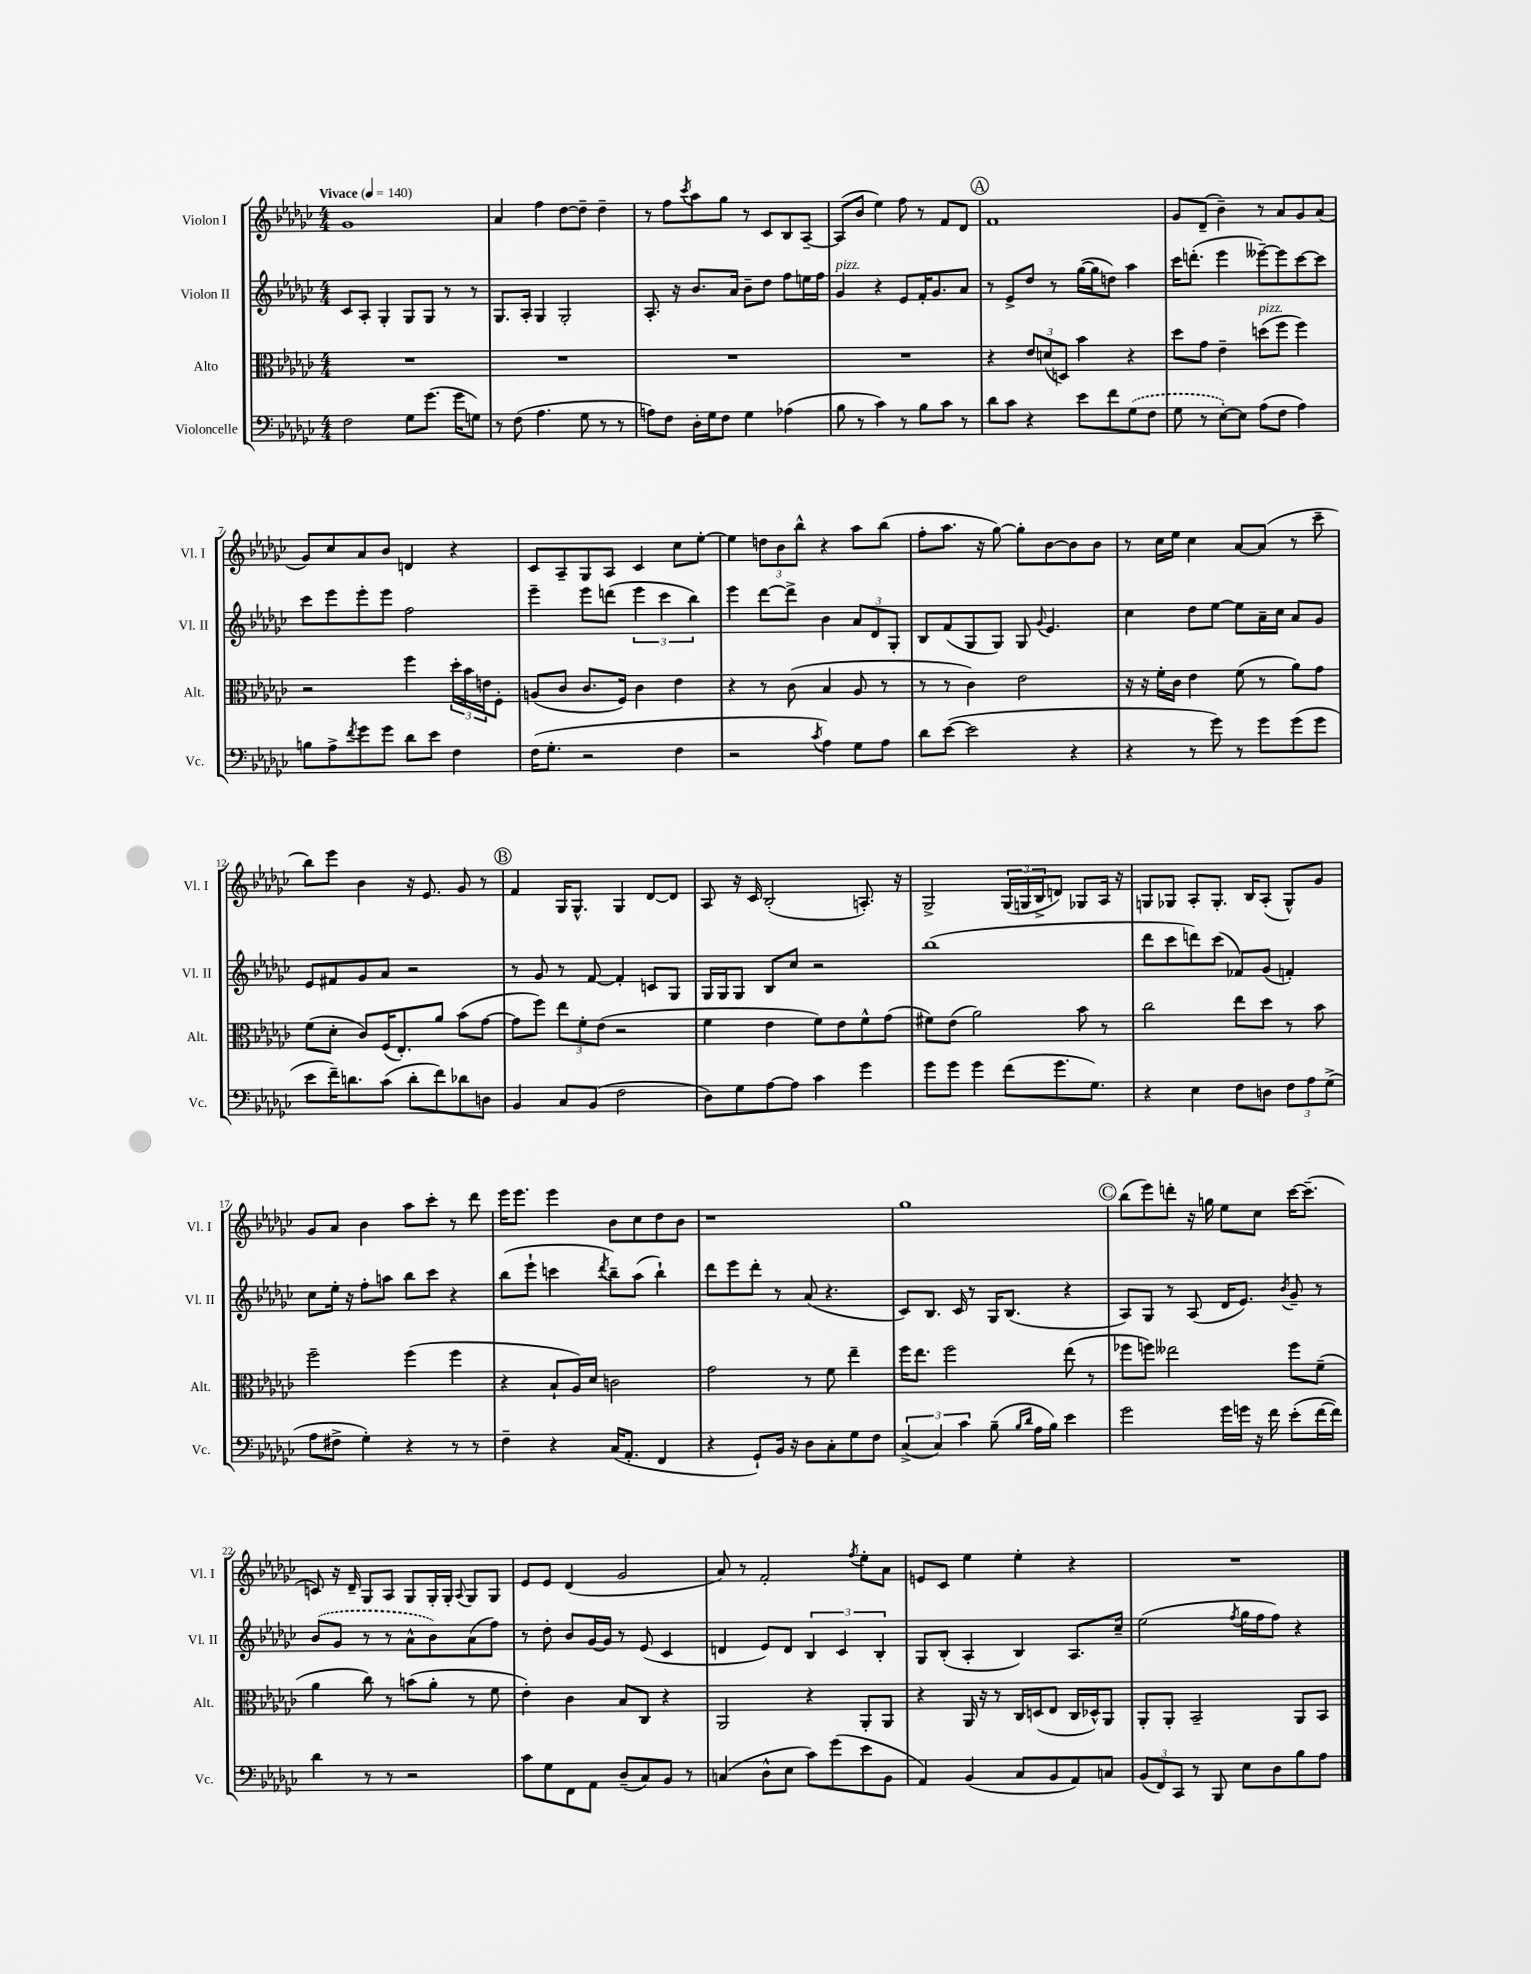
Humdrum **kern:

**kern	**kern	**kern	**kern
*staff4	*staff3	*staff2	*staff1
*clefF4	*clefC3	*clefG2	*clefG2
*k[b-e-a-d-g-c-]	*k[b-e-a-d-g-c-]	*k[b-e-a-d-g-c-]	*k[b-e-a-d-g-c-]
*M4/4	*M4/4	*M4/4	*M4/4
*MM140	*MM140	*MM140	*MM140
2F	1r	8c-	1g-
.	.	8A-'	.
.	.	4G-'	.
8G-	.	8G-	.
(8.g-	.	8G-	.
.	.	8r	.
16g-	.	.	.
8G)	.	8r	.
=	=	=	=
8r	1r	8.G-	4a-
(8F	.	.	.
.	.	16A-'	.
4.A-	.	4G-	4ff
.	.	2G-'	[8dd-
8G-	.	.	8dd-~]
8r	.	.	4dd-~
8r	.	.	.
=	=	=	=
8A)	1r	8.A-'	8r
8F	.	.	8ff
.	.	16r	.
.	.	.	8qccc-
16D-'	.	8.b-	8aa-
16G-	.	.	.
8F	.	.	8gg-
.	.	16a-	.
4G-	.	8b-~	8r
.	.	8dd-	8c-
(4A-	.	8ff	8B-
.	.	16ee	[8A-~
.	.	16ff	.
=	=	=	=
8B-	1r	4g-	(8A-]
8r	.	.	8b-
4c-)	.	4r	4ee-)
8r	.	8e-	8ff
8B-	.	16f'	8r
.	.	8.g-	.
8c-	.	.	8f
8r	.	8a-	8d-
=	=	=	=
8d-	4r	8r	1f
8c-	.	8e-^	.
4r	12e-	8dd-	.
.	(12d	.	.
.	.	8r	.
.	12D)	.	.
8e-	4b-	([16gg-	.
.	.	16gg-]	.
8f	.	8dd)	.
(8G-	4r	4aa-	.
8F	.	.	.
=	=	=	=
8G-	8dd-	16ccc-	8g-
.	.	(8.ddd'	.
8r	8g-	.	(8d-~
[8E-')	4e-~	4eee-	4b-~)
8E-]	.	.	.
(8A-	(8dd	[8eee--~)	8r
8F	8ff	8eee--]	8a-
4A-)	4ff)	[8ccc-	8g-
.	.	8ccc-]	(8a-
=	=	=	=
8B	2r	8ccc-	8g-)
8A-^	.	8eee-	8cc-
8qf	.	.	.
8g-	.	8eee-'	8a-
8g-	.	8eee-	8b-
8d-	4ff	2ff	4d
8e-	.	.	.
4F	24dd-'	.	4r
.	24b-	.	.
.	24e	.	.
.	8F'	.	.
=	=	=	=
(16F	(8A	4eee-~	8c-
8.G-'	.	.	.
.	8c-	.	8A-~
2r	8.c-	8eee-	8G-
.	.	(8ddd	8A-
.	16F)	.	.
.	4c-	6eee-	4c-
.	.	6ccc-	.
4F	4e-	.	8cc-
.	.	6bb-)	.
.	.	.	[8ee-'
=	=	=	=
2r	4r	4eee-	4ee-]
.	8r	[8ddd-	12dd
.	.	.	12b-
.	(8c-	8ddd-^]	.
.	.	.	12bb-^^
8qc-	.	.	.
4A-)	4B-	4b-	4r
8G-	8A-	12a-	8aa-
.	.	12d-	.
8A-	8r	.	(8bb-
.	.	12G-'	.
=	=	=	=
8d-	8r	8B-	8ff'
([8e-	8r	(8f	8.aa-
2e-]	4c-)	8G-	.
.	.	.	16r
.	.	8G-)	[8gg-)
.	2e-	8G-	8gg-']
.	.	8qqg-	.
.	.	4.e-	[8b-
4r	.	.	8b-]
.	.	.	8b-
=	=	=	=
4r	16r	4cc-	8r
.	16r	.	.
.	16f'	.	16cc-
.	16c-	.	16ee-
8r	4e-	8dd-	4cc-
8g-)	.	[8ee-	.
8r	(8f	8ee-]	[8a-
8g-	8r	16a-~	(8a-]
.	.	16cc-	.
(8g-	8a-)	8a-	8r
8g-	8g-	8g-	8ccc-~
=	=	=	=
8e-	(8f	8e-	8bb-)
16f~)	8d-'	8f#	8eee-
8.d	.	.	.
.	8c-)	8g-	4b-
(8c-	(16F	8a-	.
.	8.E-')	.	.
8d'	.	2r	16r
.	.	.	8.e-
8f)	8a-	.	.
8d-	(8b-	.	8g-
8D	[8g-	.	8r
=	=	=	=
4BB-	8g-]	8r	4f
.	8ff)	8g-	.
8C-	12ee-	8r	16G-
.	.	.	8.G-^^
.	12f'	.	.
(8BB-	.	[8f	.
.	(12e-	.	.
2F	2r	4f']	4G-
.	.	8c	[8d-
.	.	8G-	8d-]
=	=	=	=
8D-)	4f	16G-	8A-
.	.	16G-	.
8G-	.	8G-	16r
.	.	.	16c-
[8A-	4e-	8B-	(2B-'
8A-]	.	8cc-	.
4c-	8f)	2r	.
.	8e-	.	.
4g-	8f^^	.	8.A')
.	(8g-	.	.
.	.	.	16r
=	=	=	=
8g-	8f#)	(1bb-	2G-^
8g-	(8e-	.	.
4g-	2a-)	.	.
(8f	.	.	(24G-
.	.	.	24G
.	.	.	24B-^
8.g-	.	.	8d)
.	8b-	.	8G-
8.G-)	.	.	.
.	8r	.	16A-
.	.	.	16r
=	=	=	=
4r	2cc-	8ddd-	8G
.	.	8ccc-	8G-
4E-	.	8ddd)	8A-'
.	.	(8ccc-	8.G-'
8F	8ee-	8f-)	.
.	.	.	16B-
8D	8dd-	(8g-	(8A-'
12F	8r	4f')	8G-^^)
12A-	.	.	.
.	8b-	.	8g-
(12G-^	.	.	.
=	=	=	=
8A-	2ff~	8cc-	8g-
8F#^	.	16ee-'	8a-
.	.	16r	.
4G-')	.	8ff'	4b-
.	.	8aa	.
4r	(4ff	8bb-	8aa-
.	.	8ccc-	8ccc-'
8r	4ff	4r	8r
8r	.	.	8ddd-
=	=	=	=
4F~	4r	(8bb-	16eee-
.	.	.	8.eee-
.	.	8eee-`	.
4r	8B-`	4ccc	4eee-
.	16A-)	.	.
.	16d-	.	.
.	.	8qddd-	.
(16C-	2c	8bb-~)	8b-
8.AA-'	.	.	.
.	.	(8aa-	8cc-
4FF	.	4bb-`)	8dd-
.	.	.	8b-
=	=	=	=
4r	2g-	8ddd-	1r
.	.	8eee-	.
8GG-`)	.	8ddd-'	.
16BB-	.	8r	.
16r	.	.	.
8D-	8r	(8a-	.
8C-'	8f	4.r	.
8G-	4ee-~	.	.
8F	.	.	.
=	=	=	=
(6C-^	16ff	8c-)	1gg-
.	8.ee-	.	.
.	.	8.B-	.
6C-)	.	.	.
.	2ff	.	.
.	.	16c-	.
6c-	.	.	.
.	.	8r	.
(8B-~	.	16G-	.
.	.	(8.B-	.
16qqB-	.	.	.
16qqd-	.	.	.
16A-	.	.	.
16B-)	.	.	.
4e-	(8ee-	4r	.
.	8r	.	.
=	=	=	=
2g-	8ff-	8A-)	(8bb-
.	8ff)	8G-	8eee-)
.	2ee--	8r	8ddd'
.	.	(8A-	16r
.	.	.	16gg
16g-	.	16d-	8ee-
16g	.	8.e-)	.
16r	.	.	8cc-
16f	.	.	.
.	.	8qb-	.
(8e-'	8ff	8g-~	[16ccc-
.	.	.	(8.ccc-~]
[16f	(8f~	8r	.
16f])	.	.	.
=	=	=	=
4d-	4a-	(8b-	8c)
.	.	8g-	16r
.	.	.	16d-~
8r	8cc-)	8r	8G-
8r	8r	8r	8A-
2r	(8b	8a-^^	8G-
.	8a-'	8b-)	16G-'
.	.	.	16G-'
.	.	.	8qqA-
.	8r	(8a-	8G-
.	8f	8ff)	8G-
=	=	=	=
8c-	4e-')	8r	8e-
8G-	.	8dd-'	8e-
8FF	4c-	8b-	(4d-
8AA-	.	[16g-	.
.	.	16g-]	.
(8D-~	8B-	8r	2g-
8C-)	8C-	(8e-	.
8BB-	4r	4c-	.
8r	.	.	.
=	=	=	=
(4C	2AA-	4d	8a-)
.	.	.	8r
8D-^^	.	8e-)	2f'
8E-	.	8d	.
8c-)	4r	6B-	.
(8g-	.	.	.
.	.	6c-	.
.	.	.	8qff
8e-	8AA-'	.	8ee-'
.	.	6B-'	.
8BB-	8AA-	.	8a-
=	=	=	=
4AA-)	4r	8G-	8e
.	.	(8B-'	8c-
(4BB-	16AA-	4A-'	4ee-
.	16r	.	.
.	8r	.	.
8C-	16C-	4B-)	4ee-'
.	(16D	.	.
8BB-	8E-	.	.
8AA-)	16C-	8.A-	4r
.	16D-^^)	.	.
8C	8AA-	.	.
.	.	16cc-~	.
=	=	=	=
(12BB-	8AA-'	(2ee-	1r
12FF)	.	.	.
.	8AA-'	.	.
12CC-	.	.	.
8r	2BB-~	.	.
8BBB-	.	.	.
.	.	8qff	.
8E-	.	16gg-	.
.	.	16ff	.
8D-	.	8ff)	.
8B-	8AA-	4r	.
8A-	8BB-	.	.
==	==	==	==
*-	*-	*-	*-
